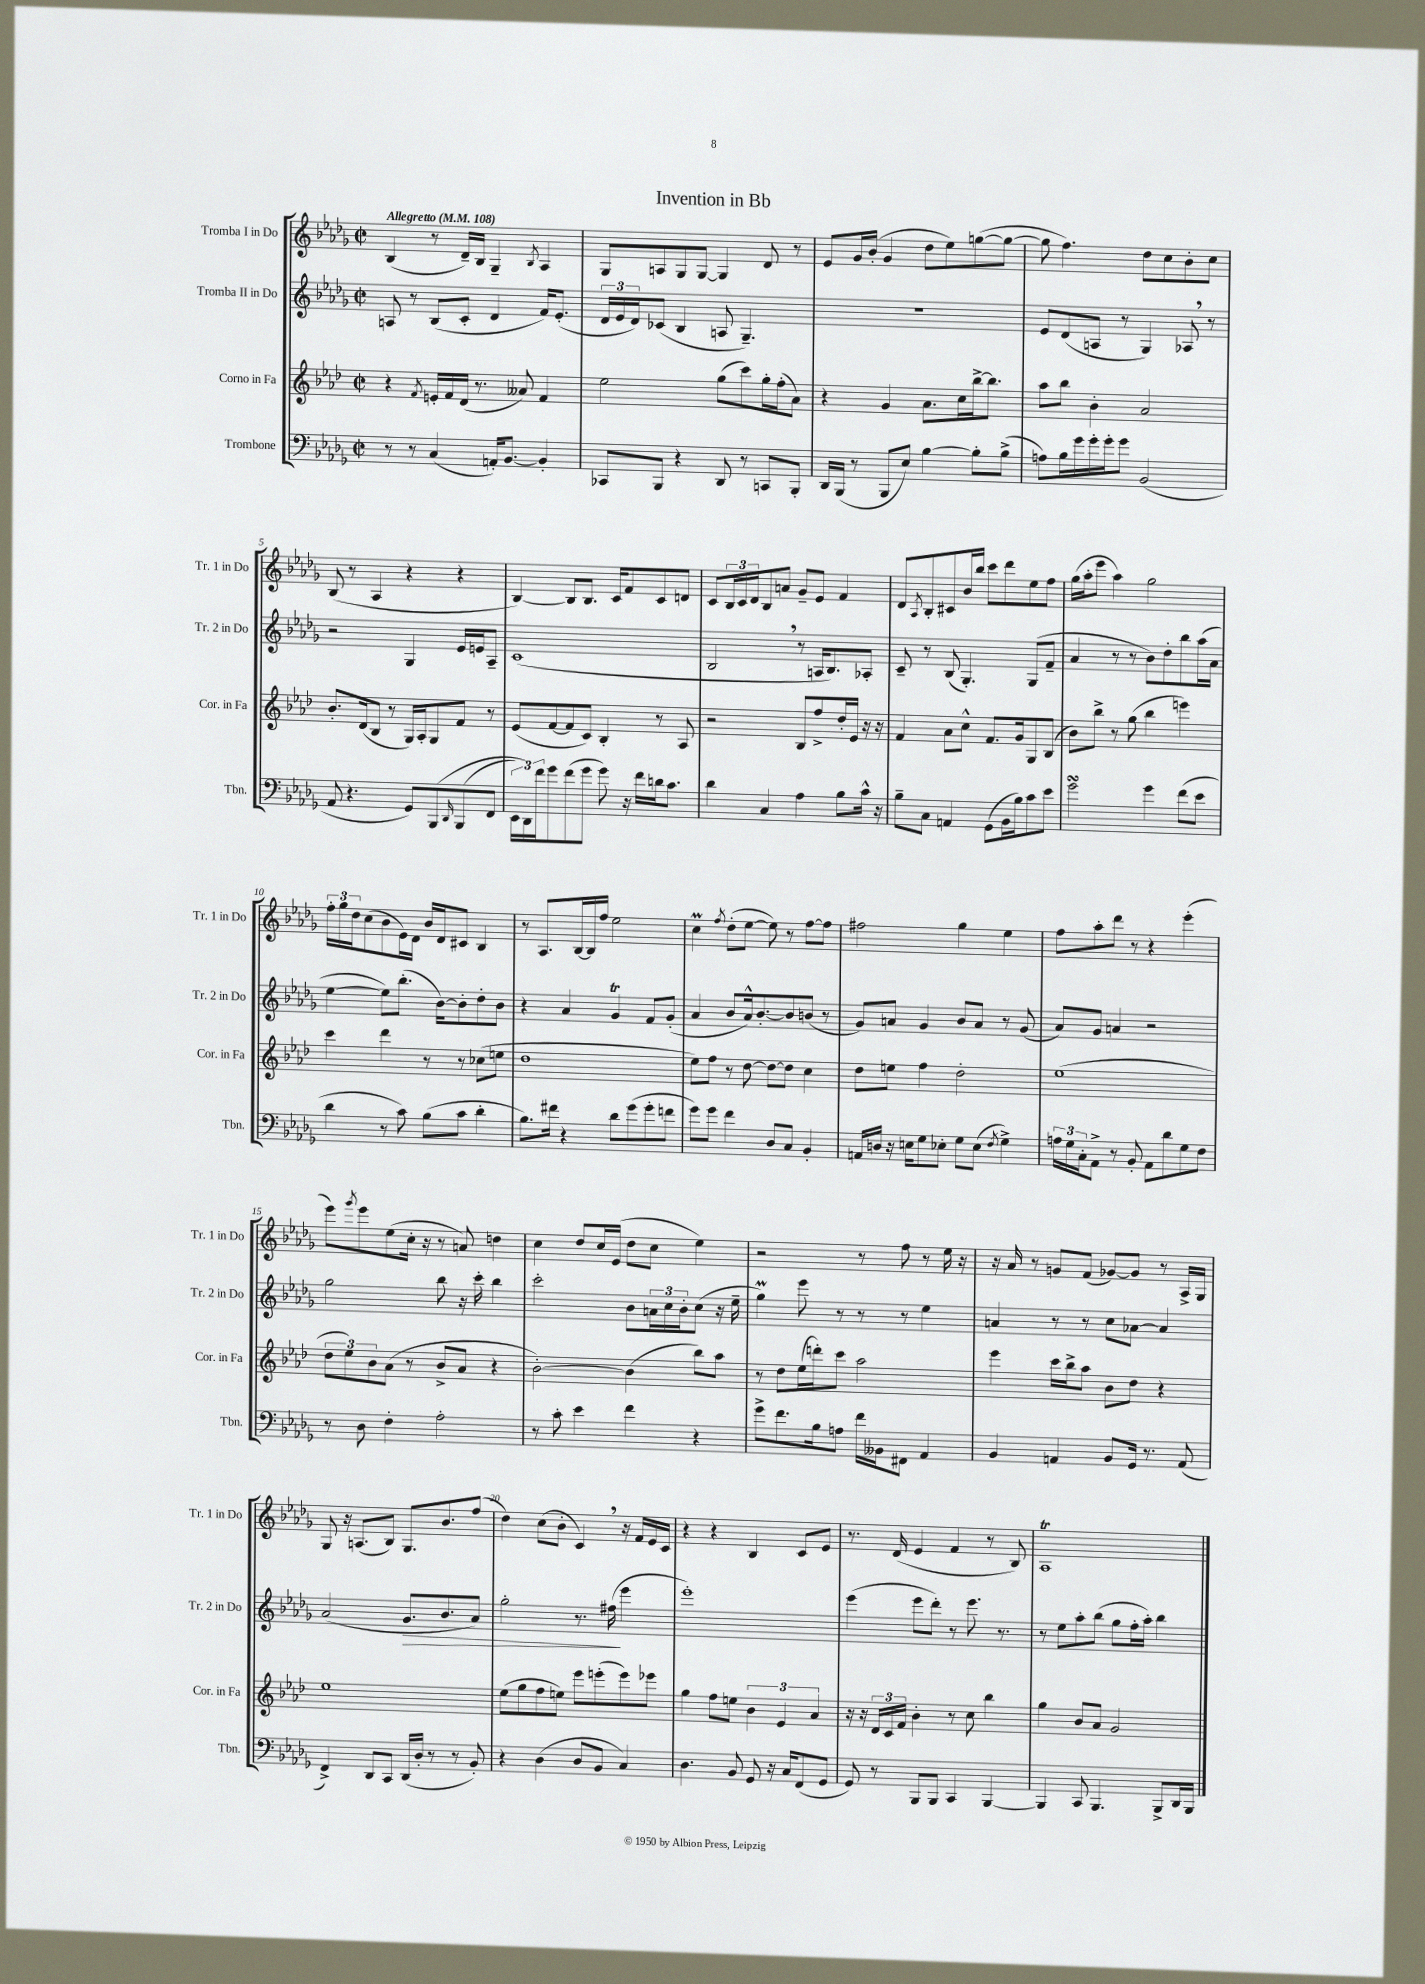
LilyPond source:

\header { title = "Invention in Bb" }
<<
\new StaffGroup <<
\new Staff = "s0" \with { instrumentName = "Tromba I in Do" shortInstrumentName = "Tr. 1 in Do" } {
    \clef treble \key des \major \defaultTimeSignature \time 2/2 \tempo "Allegretto" 4 = 108
    bes4( r8 des'16--) bes16 ges4-- \acciaccatura { bes8 } aes4 |
    ges8 a8 ges8 ges8~ ges4 des'8 r8 |
    ees'8 ges'16 bes'16-.( ges'4 des''8 ees''8) g''8~( g''8~ |
    g''8 f''4.) des''8 c''8 bes'8-. c''8 |
    bes8( r8 aes4 r4 r4 |
    bes4~) bes8 bes8. c'16 f'8 c'8 d'8 |
    c'8 \tuplet 3/2 { bes16 c'16 des'16 } bes8 a'8 ges'8-- ees'8 f'4 |
    des'8 \acciaccatura { aes8 } bes8-. cis'8 bes'16 bes''16 c'''8 des'''8 ees''8 f''8 |
    ges''16( aes''16-. ees'''8 aes''4) ges''2 |
    \tuplet 3/2 { f''16-. ges''16 des''16 } c''8( bes'8 ees'16) des'16 bes'16 des'16 cis'8 bes4 |
    r8 aes8. bes16~ bes16 f''16 ees''2 |
    c''4\prall \acciaccatura { f''8 } des''8-.( ees''8~ ees''8) r8 f''8~ f''8 |
    fis''2 ges''4 ees''4 |
    f''8 aes''8-. des'''8 r8 r4 ees'''4-.( |
    ees'''8) \acciaccatura { ges'''8 } ees'''8 ees''8( c''16-. r16 r8 a'8) d''4 |
    c''4 des''8 c''16 ees'16( des''8 c''8 ees''4) |
    r2 r8 f''8 r8 ees''16 r16 |
    r16 aes'16 r8 g'8 f'8( ges'8~) ges'8 r8 aes16-> ges16 |
    ges8 r16 a8.( bes8) ges8. bes'8. f''8( |
    des''4) c''8( bes'8-. c'4) \breathe r16 f'16 ees'16 c'16 |
    r4 r4 bes4 c'8 ees'8 |
    r8. des'16( ees'4 f'4 r8 bes8) |
    aes1\trill \bar "|." |
}
\new Staff = "s1" \with { instrumentName = "Tromba II in Do" shortInstrumentName = "Tr. 2 in Do" } {
    \clef treble \key des \major \defaultTimeSignature \time 2/2
    a8 r8 bes8( c'8-. des'4 f'16) ees'8.-.( |
    \tuplet 3/2 { des'16 ees'16 des'16) } ces'8( bes4 a8 ges4.--) |
    R1 |
    ees'8 des'8( a8 r8 ges4) aes8 \breathe r8 |
    r2 ges4 ees'16 e'16 aes8-- |
    c'1( |
    bes2 \breathe r8 a16 bes8.) aes8-. |
    c'8-- r8 bes8( ges4.-.) ges8( f'8-- |
    aes'4 r8 r8 bes'8) des''8-. bes''8 aes''16( aes'16 |
    ees''4~ ees''8) bes''8.-.( bes'16~) bes'8-. des''8-. bes'8 |
    r4 aes'4 ges'4\trill f'8 ges'8-.( |
    aes'4 bes'8 aes'16-^) bes'8.~-. bes'8 b'8( r8 |
    ges'8) a'8 ges'4 bes'8 a'8 r8 ges'8( |
    aes'8) ges'8 a'4 r2 |
    ges''2 bes''8 r16 c'''16-. bes''4 |
    c'''2-. bes'8 \tuplet 3/2 { a'16 c''16 bes'16-. } c''8( r16 ees''16-- |
    ges''4\prall) ees'''8 r8 r8 r8 ees''4 |
    a'4 r8 r8 c''8 aes'8~ aes'4 |
    aes'2( ges'8.\> bes'8. aes'8) |
    ges''2-. r8. fis''16\!( ees'''4 |
    ees'''1-.) |
    ees'''4( ees'''8 des'''8-.) r8 ees'''8. r8. |
    r8 ees''8 aes''8-. bes''8( ges''8 f''16-. aes''16-.) bes''4 \bar "|." |
}
\new Staff = "s2" \with { instrumentName = "Corno in Fa" shortInstrumentName = "Cor. in Fa" } {
    \clef treble \key aes \major \defaultTimeSignature \time 2/2
    r4 \acciaccatura { f'8 } e'16-. f'16 des'16( r8. aeses'8) f'4 |
    ees''2 g''8( c'''8) g''16-. f''16-.( aes'8) |
    r4 g'4 aes'8. c''16 bes''16~-> bes''8. |
    aes''8 bes''8 bes'4-. aes'2 |
    bes'8.-. des'16( bes8 r8 g16) aes16-. g8 f'8 r8 |
    ees'8( f'8~ f'8 c'8) bes4-. r8 aes8 |
    r2 bes8 f''8-> des''16-. ees'16 r16 r16 |
    f'4 aes'8 c''8-^ f'8. g'16 g8 bes8( |
    bes'8) bes''8-> r8 g''8( bes''4 e'''4) |
    c'''4 des'''4 r8 r8 ces''8( e''8 |
    des''1 |
    ees''8) f''8 r8 des''8~ des''8~ des''8 c''4 |
    des''8 e''8 f''4 des''2-. |
    ees''1( |
    \tuplet 3/2 { des''8 ees''8) bes'8 } aes'8( r8 bes'8-> aes'8 r4 |
    bes'2~-.) bes'4( bes''8) aes''8 |
    r8 des''8 ees''16( d'''16-.) c'''8 aes''2 |
    ees'''4 c'''16 bes''16-> aes''8 bes'8 des''8 r4 |
    ees''1 |
    ees''8( g''8 f''8 e''8) ees'''8 e'''8-.( e'''8) ees'''8 |
    g''4 f''8 e''8 \tuplet 3/2 { bes'4 ees'4 aes'4 } |
    r16 r16 \tuplet 3/2 { des'16 c'16 f'16 } bes'4-. r8 c''8 bes''4 |
    g''4 bes'8 aes'8 g'2 \bar "|." |
}
\new Staff = "s3" \with { instrumentName = "Trombone" shortInstrumentName = "Tbn." } {
    \clef bass \key des \major \defaultTimeSignature \time 2/2
    r8 r8 c4( a,16-.) bes,8.~ bes,4-. |
    ces,8 bes,,8 r4 des,8 r8 c,8 bes,,8-. |
    des,16 bes,,16( r8 bes,,8 ees8) bes4~ bes8-. bes8->( |
    a8) bes16 ges'16 ges'16-. ges'16-. ges'8 bes,2( |
    aes,8 r4. ges,8) bes,,8\( \grace { des,16 } bes,,8( f,8 |
    \tuplet 3/2 { ees,16) des,16\) f'16 } ges'8 f'8( ges'8 ges'8) r16 f'16 d'16 c'8. |
    des'4 c4 aes4 bes8 c'16-^ r16 |
    bes8-- c8 a,4 ges,8( bes,16 bes16) c'8 ees'8 |
    ges'2\turn ges'4 f'8( ees'8 |
    des'4 r8 c'8) bes8( c'8 des'4-. |
    bes8.) fis'16 r4 des'8 ges'8( ges'8-. f'8 |
    ges'8) ges'8 f'4 des8 c8 bes,4-. |
    a,16 d16 r16 e16 ges8 ees8-. ges8 ees8( \acciaccatura { f8 } ges4->) |
    \tuplet 3/2 { a16 ges16 c16-. } aes,8-> r8 bes,8-. aes,8 des'8 ges8 f8 |
    r8 des8 f4-. aes2-. |
    r8 c'8-. ees'4 f'4 r4 |
    ges'8-> f'8. bes16 a8 f'16 beses,16 fis,8 aes,4 |
    bes,4 a,4 bes,8 ges,16 r8. a,8( |
    f,4->) des,8 c,8 des,16( des16-. r8 r8 bes,8-.) |
    r4 des4( des8 bes,8 c4) |
    des4. bes,8 ges,8 r16 c16 f,8( ges,8 |
    ges,8) r8 bes,,8 bes,,8 c,4 bes,,4~ |
    bes,,4 c,8 bes,,4. bes,,8-> des,16 bes,,16 \bar "|." |
}
>>
>>
\layout { \context { \Score \override BarNumber.break-visibility = ##(#f #t #t) barNumberVisibility = #(every-nth-bar-number-visible 5) } }
